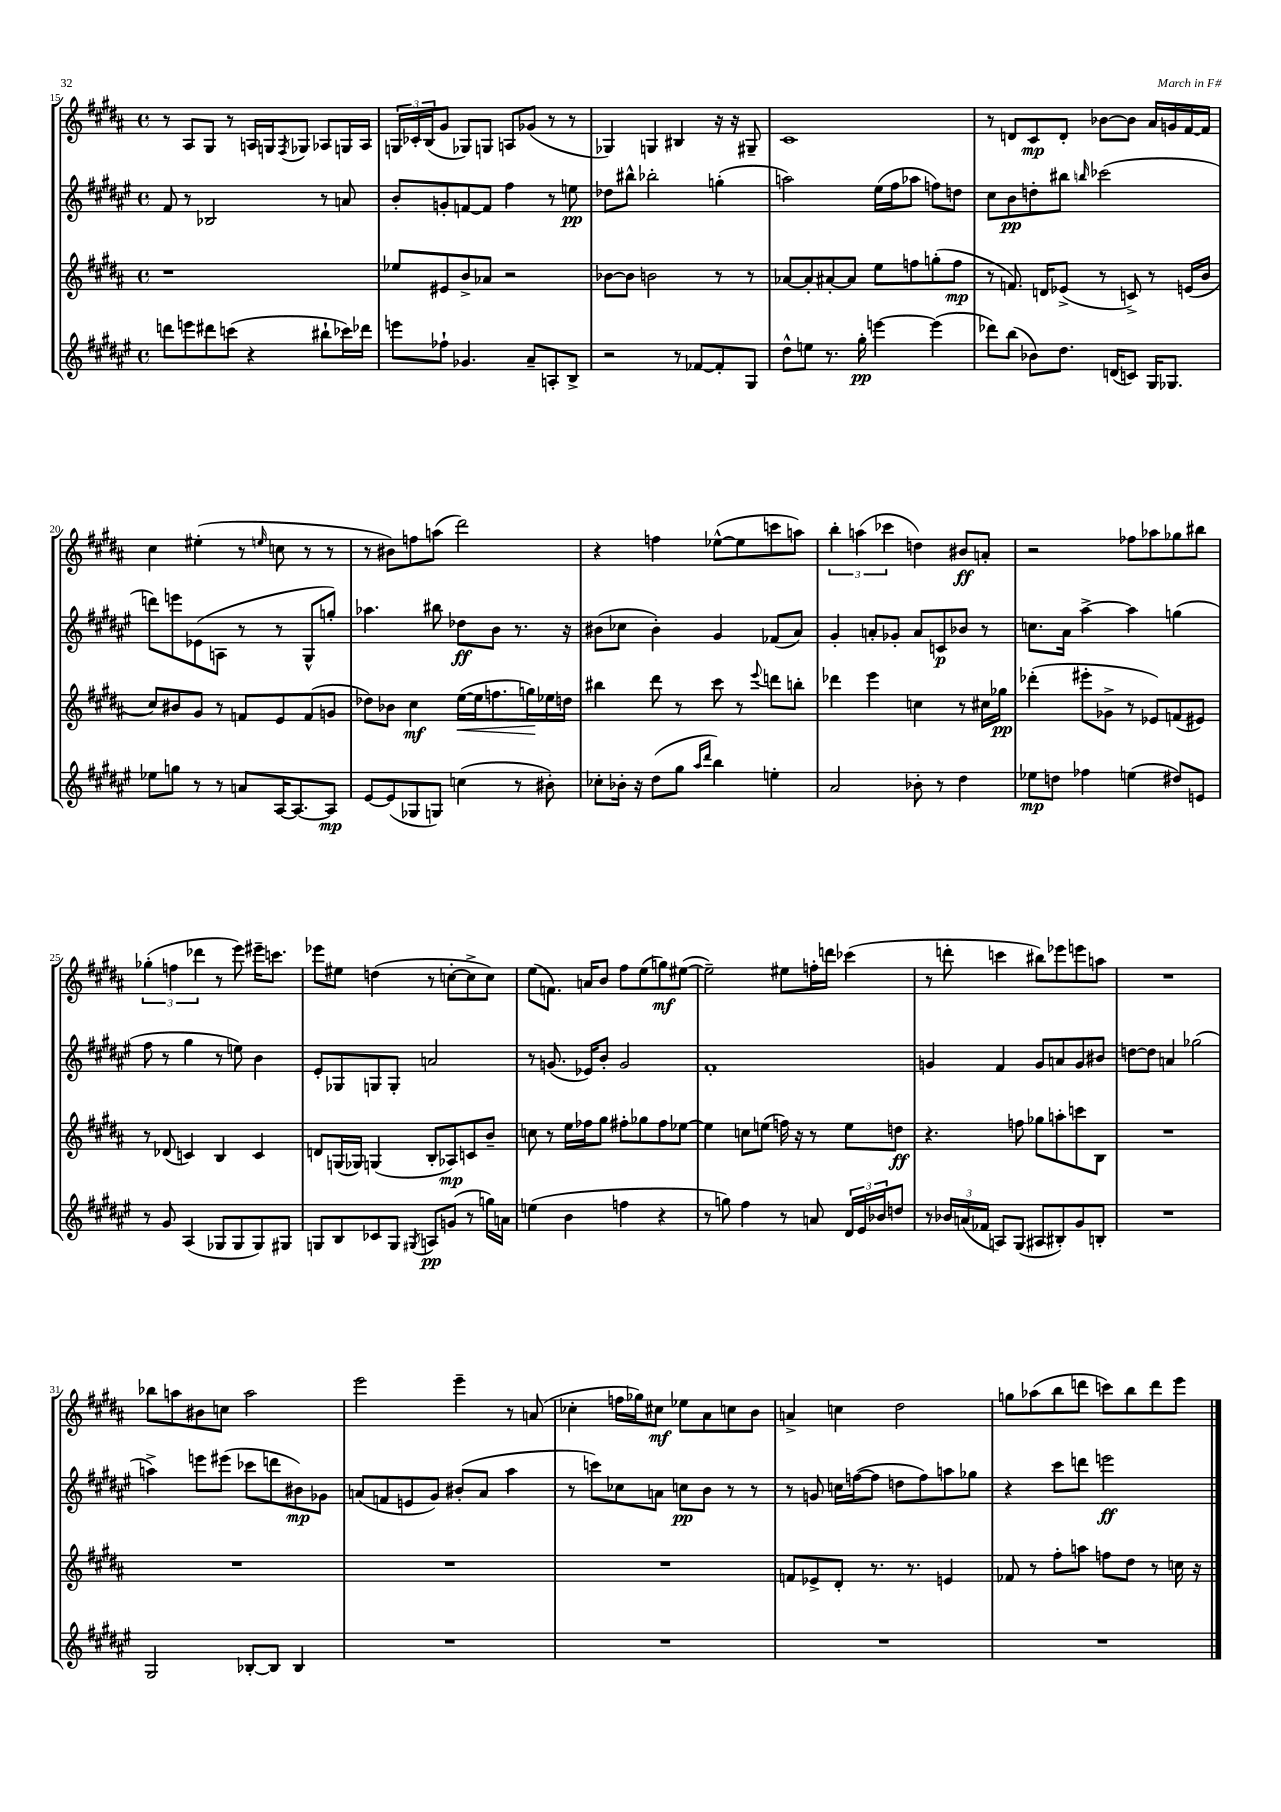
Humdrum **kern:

**kern	**kern	**kern	**kern
*staff4	*staff3	*staff2	*staff1
*clefG2	*clefG2	*clefG2	*clefG2
*k[f#c#g#d#a#e#]	*k[f#c#g#d#a#]	*k[f#c#g#d#a#e#]	*k[f#c#g#d#a#]
*M4/4	*M4/4	*M4/4	*M4/4
*met(c)	*met(c)	*met(c)	*met(c)
8ddd\L	1r	8f#/	8r
8eee\	.	8r	8A#/L
8ddd#\	.	2B-/	8G#/J
(8ccc\J	.	.	8r
4r	.	.	16A/LL
.	.	.	16G/J
.	.	.	8qF#/
.	.	.	8G-/J
8bb#`\L	.	8r	8A-/L
16ccc-\L)	.	8a/	16G/L
16ddd-\JJ	.	.	16A-/JJ
=	=	=	=
8eee\L	8ee-/L	8b'/L	24G/LL
.	.	.	24c-'/
.	.	.	(24B/J
8ff-`\J	8e#/	8g'/	8g#/J
4.g-/	8b^/	[8f/	8G-/L)
.	8a-/J	8f/]J	8G/J
.	2r	4ff#\	8A/L
8a#~/L	.	.	(8g-/J
8A'/	.	8r	8r
8B^/J	.	8ee\	8r
=	=	=	=
2r	[8b-\L	8dd-\L	4G-/)
.	8b-\]J	8bb#^^\J	.
.	2b\	2bb-'\	4G/
8r	.	.	4B#/
[8f-/L	.	.	.
8f-'/]	8r	(4gg'\	16r
.	.	.	16r
8G#/J	8r	.	8G#~/
=	=	=	=
8dd#^^\L	[8a-/L	2aa\)	1c#
8ee\J	8a-'/]	.	.
8.r	[8a#'/	.	.
.	8a#/]J	.	.
16gg#'\	.	.	.
[4eee\	8ee\L	(16ee#\LL	.
.	.	16ff#\J	.
.	8ff\	8aa-\J	.
(4eee\]	(8gg'\	8ff\L)	.
.	8ff\J	8dd\J	.
=	=	=	=
8ddd-\L)	8r	8cc#\L	8r
(8bb\J	8.f/)	8b\	8d/L
8b-\L)	.	8dd'\	8c#/
.	16d/LK	.	.
8.dd#\J	(8e-^/J	8bb#\J	8d'/J
.	.	16qqbb/	.
.	8r	(2ccc-\	[8b-\L
(16d/LK	.	.	.
8c/J)	8c^/)	.	8b-\]J
16G#/LK	8r	.	16a#/LL
8.G-/J	.	.	16g/
.	(16e/LL	.	[16f#/
.	16b/JJ	.	16f#/]JJ
=	=	=	=
8ee-\L	8cc#/L)	8ddd\L)	4cc#\
8gg\J	8b#/	8eee\	.
8r	8g#/J	(8e-\	(4ee#'\
8r	8r	8A\J	.
8a/L	8f/L	8r	8r
.	.	.	16qqee/
[16A#/K	8e/	8r	8cc\
8.A#/_	.	.	.
.	(8f/	8G#^^/L	8r
8A#/]J	8g/J	8gg'/J)	8r
=	=	=	=
[8e#/L	8dd-\L)	4.aa-\	8r
(8e#/]	8b-\J	.	8b#\L)
8G-/	4cc#\	.	8ff\
8G/J)	.	8bb#\	(8aa\J
(4cc\	([16ee\LL	8dd-\L	2ddd#\)
.	16ee\]J	.	.
.	8.ff\	8b\J	.
8r	.	8.r	.
.	16gg\L)	.	.
8b#'\)	16ee-\	.	.
.	16dd\JJ	16r	.
=	=	=	=
8cc-'\L	4bb#\	(8b#\L	4r
16b-'\Jk	.	8cc-\J	.
16r	.	.	.
(8dd#\L	8ddd#\	4b#'\)	4ff\
8gg#\J	8r	.	.
16qqaa#/LL	.	.	.
16qqddd#/JJ	.	.	.
4bb\)	8ccc#\	4g#/	([8ee-^^\L
.	8r	.	8ee-\]
.	8qqeee/	.	.
4ee'\	8ddd\L	(8f-/L	8ccc\
.	8bb'\J	8a#/J)	8aa\J)
=	=	=	=
2a#/	4ddd-\	4g#'/	6bb'\
.	.	.	(6aa\
.	4eee\	8a'/L	.
.	.	.	6ccc-\
.	.	8g-'/J	.
8b-'\	4cc\	8a/L	4dd\)
8r	.	8c/	.
4dd#\	8r	8b-/J	8b#/L
.	16cc#\LL	8r	8a'/J
.	16gg-\JJ	.	.
=	=	=	=
8ee-\L	(4ddd-'\	8.cc\L	2r
8dd\J	.	.	.
.	.	16a#\Jk	.
4ff-\	8eee#'\L	[4aa#^\	.
.	8g-^\J	.	.
(4ee\	8r	4aa#\]	8ff-\L
.	8e-/L)	.	8aa-\
8dd#/L)	(8f/	(4gg\	8gg-\
8e/J	8e#/J)	.	8bb#\J
=	=	=	=
8r	8r	8ff#\	(6gg-'\
8g#/	(8d-/	8r	.
.	.	.	6ff\
(4A#/	4c/)	4gg#\	.
.	.	.	6ddd-\
8G-/L	4B/	8r	8r
8G-/	.	8ee\)	8eee\)
8G-/)	4c/	4b\	16eee#~\LK
.	.	.	8.ccc\J
8G#/J	.	.	.
=	=	=	=
8G/L	8d/L	8e#'/L	8eee-\L
8B/	(16G/L	8G-/	8ee#\J
.	16G-/JJ)	.	.
8c-/	(4G/	8G/	(4dd\
8G/J	.	8G'/J	.
8qG#/	.	.	.
8A/L	8B'/L	2a/	8r
(8g/J	8A-/)	.	[8cc'\L
8r	8c/	.	8cc^\]
16gg\LL)	8b~/J	.	8cc\J)
16a\JJ	.	.	.
=	=	=	=
(4ee\	8cc\	8r	(8ee\L
.	8r	(8.g/	8.f\J)
4b\	16ee\LL	.	.
.	16ff-\J	16e-/LK)	16a/LK
.	8gg#\J	8b'/J	8b/J
4ff\	8ff#'\L	2g/	8ff#\L
.	8gg-\	.	(8ee\
4r	8ff#\	.	8gg\)
.	[8ee-\J	.	([8ee#\J
=	=	=	=
8r	4ee-\]	1f#'	2ee#~\])
8gg\)	.	.	.
4ff#\	8cc\L	.	.
.	(8ee\J	.	.
8r	16ff\)	.	8ee#\L
.	16r	.	.
8a/	8r	.	16ff'\L
.	.	.	16ddd\JJ
24d#/LL	8ee\L	.	(4ccc-\
24e#/	.	.	.
24b-/J	.	.	.
8dd/J	8dd\J	.	.
=	=	=	=
8r	4.r	4g/	8r
24b-/LL	.	.	8ddd'\
(24a/	.	.	.
24f-/JJ	.	.	.
8A/L)	.	4f#/	4ccc\
(8G#/J	8ff\	.	.
8A#/L	8gg-\L	8g/L	8bb#\L)
8B#'/)	8aa'\	8a/	8eee-\
8g#/	8ccc\	8g/	8eee\
8B'/J	8B\J	8b#/J	8aa\J
=	=	=	=
1r	1r	[8dd\L	1r
.	.	8dd\]J	.
.	.	4a/	.
.	.	(2gg-\	.
=	=	=	=
2G#/	1r	4aa^\)	8bb-\L
.	.	.	8aa\
.	.	8eee\L	8b#\
.	.	(8eee#\J	8cc\J
[8B-'/L	.	8ccc-\L	2aa\
8B-/]J	.	8ddd\	.
4B-/	.	8b#\)	.
.	.	8g-\J	.
=	=	=	=
1r	1r	(8a/L	2eee\
.	.	8f/	.
.	.	8e/	.
.	.	8g#/J)	.
.	.	(8b#'/L	4eee~\
.	.	8a/J	.
.	.	4aa#\	8r
.	.	.	(8a/
=	=	=	=
1r	1r	8r	4cc-'\
.	.	8ccc\L)	.
.	.	8cc-\	16ff\LL
.	.	.	16gg-\J)
.	.	8a\J	8cc#\J
.	.	8cc\L	8ee-\L
.	.	8b\J	8a#\
.	.	8r	8cc\
.	.	8r	8b\J
=	=	=	=
1r	8f/L	8r	4a^/
.	8e-^/	8g/	.
.	8d#'/J	16cc\LL	4cc\
.	.	([16ff\J	.
.	8.r	8ff\]J	.
.	.	8dd\L	2dd#\
.	8.r	.	.
.	.	8ff\)	.
.	4e/	8aa\	.
.	.	8gg-\J	.
=	=	=	=
1r	8f-/	4r	8gg\L
.	8r	.	(8aa-\
.	8ff#'\L	8ccc#\L	8bb\
.	8aa\J	8ddd\J	8ddd\J
.	8ff\L	2eee\	8ccc\L)
.	8dd#\J	.	8bb\
.	8r	.	8ddd\
.	16cc\	.	8eee\J
.	16r	.	.
==	==	==	==
*-	*-	*-	*-
